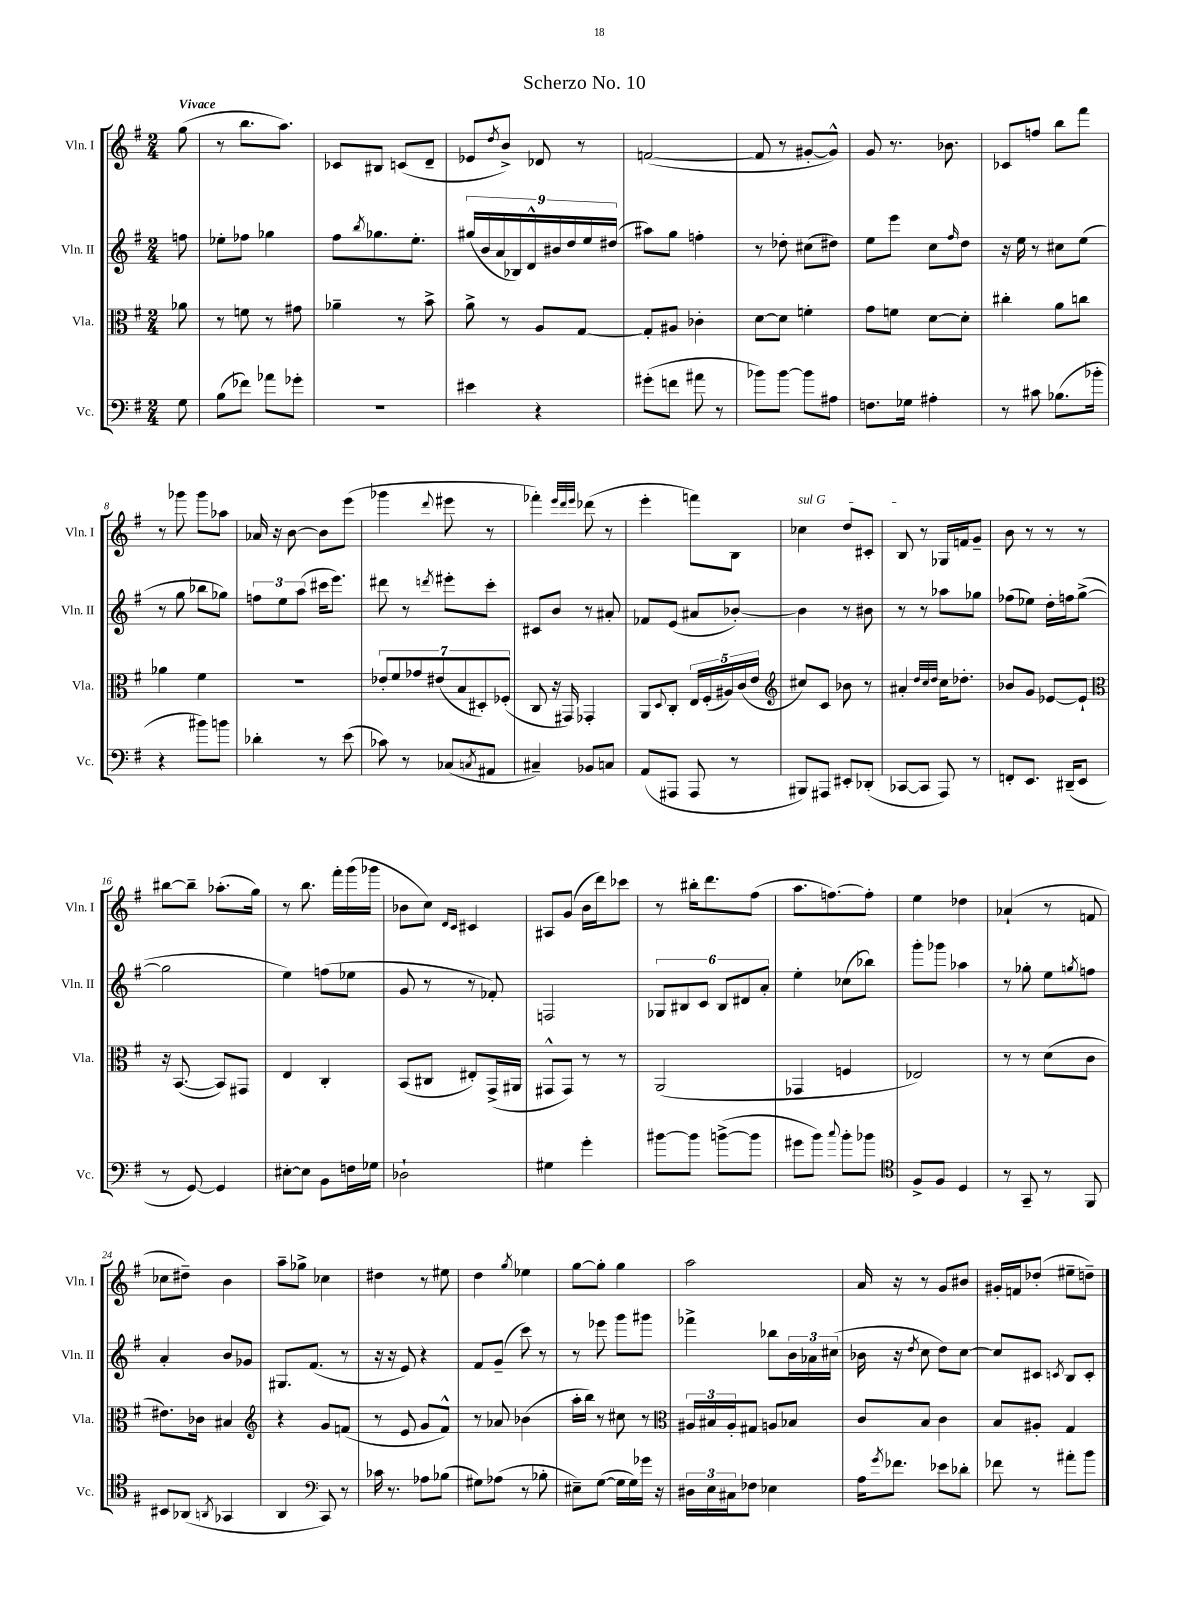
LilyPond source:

\header { title = "Scherzo No. 10" }
<<
\new StaffGroup <<
\new Staff = "s0" \with { instrumentName = "Vln. I" shortInstrumentName = "Vln. I" } {
    \clef treble \key g \major \numericTimeSignature \time 2/4 \partial 8 \tempo "Vivace"
    g''8( |
    r8 b''8. a''8.) |
    ces'8 bis8 c'8( d'8-- |
    ees'8 \acciaccatura { d''8 } b'8->) des'8 r8 |
    f'2~( |
    f'8 r8 gis'8~-. gis'8-^) |
    g'8 r8. bes'8. |
    ces'8 f''8 b''8 fis'''8 |
    r8 ges'''8 ges'''8 aes''8 |
    aes'16 r16 b'8~ b'8 e'''8( |
    ges'''4 \appoggiatura { d'''8 } eis'''8 r8 |
    fes'''4-.) \grace { e'''32 d'''32 e'''32 } des'''8( r8 |
    e'''4-. f'''8) b8 |
    \once \override TextSpanner.bound-details.left.text = \markup { \italic "sul G" } ces''4\startTextSpan d''8 cis'8-. |
    b8\stopTextSpan r8 ges16 f'16 g'8-- |
    b'8 r8 r8 r8 |
    bis''8~ bis''8-- aes''8.-.( g''16) |
    r8 b''8. fis'''16-. g'''16( ges'''16 |
    bes'8 c''8) \grace { d'16 c'16 } cis'4 |
    ais8 g'8( b'16 d'''16) ces'''8 |
    r8 bis''16-. d'''8. fis''8( |
    a''8. f''8.~) f''8-. |
    e''4 des''4 |
    aes'4-!( r8 f'8 |
    ces''8 dis''8--) b'4 |
    a''8-- ges''8-> ces''4 |
    dis''4 r8 eis''8 |
    d''4 \acciaccatura { g''8 } ees''4 |
    g''8~ g''8-. g''4 |
    a''2 |
    a'16 r16 r8 g'8 bis'8 |
    gis'16-. f'16 des''8-.( eis''8-- d''8--) \bar "|." |
}
\new Staff = "s1" \with { instrumentName = "Vln. II" shortInstrumentName = "Vln. II" } {
    \clef treble \key g \major \numericTimeSignature \time 2/4 \partial 8
    f''8 |
    ees''8-. fes''8 ges''4 |
    fis''8 \acciaccatura { b''8 } ges''8. e''8.-. |
    \tuplet 9/8 { gis''16( b'16 a'16 bes16) d'16-^ bis'16 d''16 e''16 dis''16( } |
    ais''8) g''8 f''4-. |
    r8 des''8-. cis''8( dis''8) |
    e''8 e'''8 c''8 \grace { fis''16 } d''8 |
    r16 e''16 r8 cis''8 e''8( |
    r8 g''8 bes''8 ges''8) |
    \tuplet 3/2 { f''8 e''8 a''8( } cis'''16 e'''8.) |
    dis'''8 r8 \acciaccatura { d'''8 } eis'''8-. c'''8-. |
    cis'8 b'8 r8 ais'8-. |
    fes'8 e'8( ais'8 bes'8~-.) |
    bes'4 r8 bis'8 |
    r8 r8 aes''8 ges''8 |
    fes''8( ees''8) d''16-. f''16 g''8~->( |
    g''2 |
    e''4) f''8( ees''8 |
    g'8 r8 r8 fes'8-.) |
    f2 |
    \tuplet 6/4 { ges8 bis8 c'8 bis8 dis'8 a'8-. } |
    e''4-. ces''8( bes''8) |
    g'''8-. ges'''8 aes''4 |
    r8 ges''8-. e''8 \acciaccatura { g''8 } f''8 |
    a'4-. b'8 ges'8 |
    gis8. fis'8.( r8 |
    r16 r16 e'8) r4 |
    fis'8 g'8--( c'''8) r8 |
    r8 ees'''8 g'''8 gis'''8 |
    fes'''4-> bes''8 \tuplet 3/2 { b'16 aes'16 cis''16( } |
    bes'16 r16 \acciaccatura { d''8 } c''8 d''8) c''8~ |
    c''8 cis'8 \acciaccatura { c'8 } b8 c'8-. \bar "|." |
}
\new Staff = "s2" \with { instrumentName = "Vla." shortInstrumentName = "Vla." } {
    \clef alto \key g \major \numericTimeSignature \time 2/4 \partial 8
    aes'8 |
    r8 f'8 r8 gis'8 |
    aes'4-- r8 b'8-> |
    a'8-> r8 a8 g8~ |
    g8-. ais8 ces'4-. |
    d'8~ d'8 f'4-. |
    g'8 f'8 d'8~ d'8-. |
    cis''4-. a'8 c''8 |
    aes'4 fis'4 |
    r2 |
    \tuplet 7/4 { ees'8-. fis'8 ges'8 eis'8( b8 dis8-.) fes8-.( } |
    c8 r16 gis,16) ges,4-. |
    a,8 \appoggiatura { d8 } c8-. \tuplet 5/4 { e16 fis16-.( ais16) c'16( e'16 } |
    \clef treble cis''8) c'8 bes'8 r8 |
    ais'4-. \grace { d''32 c''32 d''32 } c''16 des''8.-. |
    bes'8 g'8 ees'8~ ees'8-! |
    \clef alto r16 b,8.~( b,8) gis,8 |
    e4 c4-. |
    b,8( cis8 eis8-.) g,16->( ais,16 |
    gis,8-^ gis,8) r8 r8 |
    a,2( |
    ges,4 f4 |
    ees2) |
    r8 r8 d'8( c'8 |
    eis'8.) ces'16 bis4 |
    \clef treble r4 g'8 f'8( |
    r8 e'8 g'8 fis'8-^) |
    r8 aes'8 bes'4( |
    a''16-. b''16) r8 cis''8 r8 |
    \clef alto \tuplet 3/2 { ais16 bis16 ais16-. } gis8 a8 bes8 |
    c'8 b8 c'4 |
    b8 ais8-. g4 \bar "|." |
}
\new Staff = "s3" \with { instrumentName = "Vc." shortInstrumentName = "Vc." } {
    \clef bass \key g \major \numericTimeSignature \time 2/4 \partial 8
    g8 |
    b8( fes'8) aes'8 ges'8-. |
    r2 |
    eis'4 r4 |
    gis'8-.( f'8 ais'8 r8 |
    bes'8) bes'8~ bes'8 ais8 |
    f8. ges16 ais4-. |
    r8 cis'8 bes8.( bes'16-. |
    r4 bis'8) b'8 |
    des'4-. r8 e'8( |
    ces'8) r8 ces8( \acciaccatura { c8 } ais,8 |
    cis4--) bes,8 c8 |
    a,8( ais,,8 ais,,8 r8 |
    bis,,8) ais,,8 eis,8-. des,8-.( |
    ces,8~ ces,8 a,,8) r8 |
    f,8-. e,8. dis,16--( e,8 |
    r8 g,8~) g,4 |
    eis8~-. eis8 b,8 f16 ges16 |
    des2-! |
    gis4 g'4-. |
    bis'8~ bis'8 b'8~->( b'8 |
    gis'8 b'8) \appoggiatura { c''8 } b'8-. bes'8 |
    \clef tenor fis8-> fis8 d4 |
    r8 g,8-- r8 fis,8 |
    bis,8 aes,8( \acciaccatura { a,8 } ges,4 |
    a,4 \clef bass c,8) r8 |
    ces'16 r8. aes8 bes8( |
    gis8) aes8( r8 bes8-. |
    eis8--) g8~( g16 g16) ges'16 r16 |
    \tuplet 3/2 { dis16 e16 cis16 } fes8 ees4 |
    a16 \acciaccatura { g'8 } fes'8. ees'8 des'8-. |
    fes'8 r8 ais'8-. b'8 \bar "|." |
}
>>
>>
